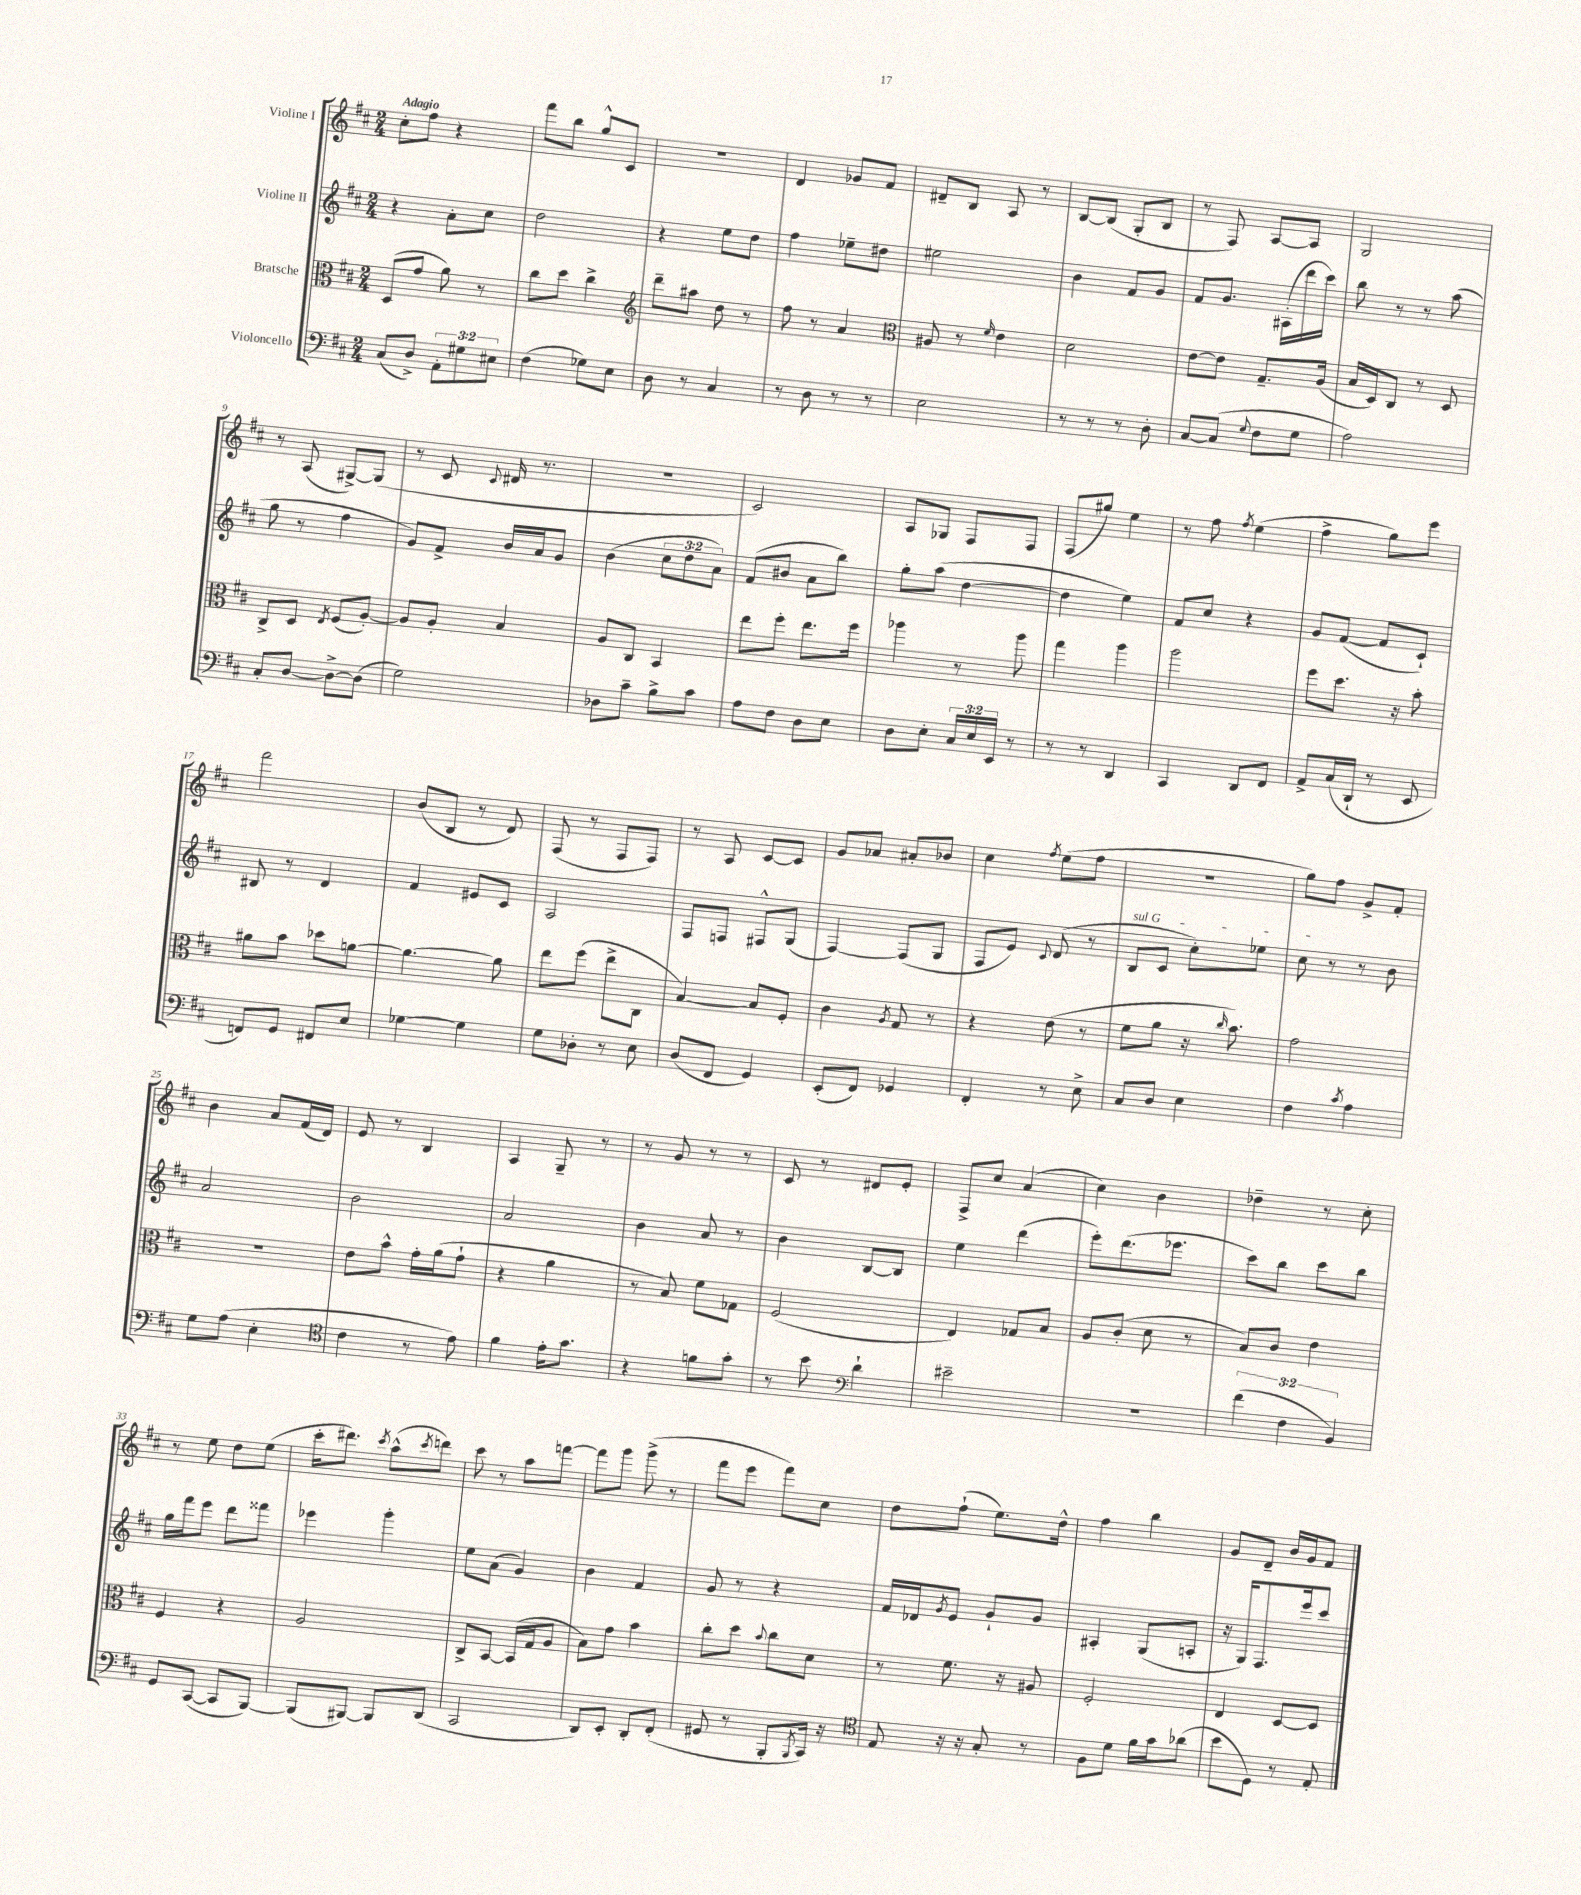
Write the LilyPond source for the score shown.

<<
\new StaffGroup <<
\new Staff = "s0" \with { instrumentName = "Violine I" } {
    \clef treble \key d \major \numericTimeSignature \time 2/4 \tempo "Adagio"
    cis''8-. fis''8 r4 |
    fis'''8 b''8 g''8-^ cis'8 |
    R2 |
    d'4 ges'8 fis'8 |
    dis'8-- b8 a8 r8 |
    b8~ b8( g8-. b8 |
    r8 fis8) a8~ a8 |
    g2 |
    r8 a8( gis8~->) gis8( |
    r8 cis'8 \appoggiatura { cis'8 } dis'16 r8. |
    R2 |
    cis'2) |
    a8 ges8 fis8 fis8 |
    fis8( gis''8) e''4 |
    r8 fis''8 \acciaccatura { fis''8 } e''4( |
    fis''4-> g''8) e'''8 |
    fis'''2 |
    b'8( b8 r8 d'8) |
    fis8( r8 fis8 fis8) |
    r8 a8 cis'8~ cis'8 |
    g'8 aes'8 ais'8-. bes'8 |
    cis''4 \acciaccatura { fis''8 } e''8( fis''8 |
    R2 |
    g''8) fis''8 g'8-> fis'8-. |
    b'4 a'8 fis'16( d'16) |
    e'8 r8 b4 |
    a4 g8-- r8 |
    r8 g'8 r8 r8 |
    cis'8 r8 dis'8 e'8-. |
    fis8-> cis''8 a'4( |
    cis''4) b'4 |
    des''4-- r8 cis''8-. |
    r8 e''8 d''8 e''8( |
    cis'''16-. dis'''8.) \acciaccatura { cis'''8 } a''8-^( \acciaccatura { cis'''8 } d'''8) |
    cis'''8 r8 a''8 f'''8~ |
    f'''8 g'''8 g'''8->( r8 |
    fis'''8 e'''8 fis'''8) cis''8 |
    d''8 fis''8-!( e''8.) d''16-^ |
    fis''4 b''4 |
    g'8 d'8-- b'16 g'16 fis'8 \bar "|." |
}
\new Staff = "s1" \with { instrumentName = "Violine II" } {
    \clef treble \key d \major \numericTimeSignature \time 2/4 \override Staff.TupletNumber.text = #tuplet-number::calc-fraction-text
    r4 a'8-. cis''8 |
    d''2 |
    r4 e''8 d''8 |
    fis''4 ees''8-- dis''8 |
    eis''2 |
    b'4 fis'8 g'8 |
    fis'8 g'8. ais16-.( d'''16 cis'''16) |
    b''8 r8 r8 a''8( |
    g''8 r8 fis''4 |
    g'8) fis'8-> b'16 a'16 g'8 |
    b'4( \tuplet 3/2 { cis''8 d''8 a'8) } |
    fis'8( bis'8 a'8 b''8) |
    g''8-. a''8( d''4~ |
    d''4 e''4) |
    fis'8 cis''8 r4 |
    g'8 fis'8~( fis'8 cis'8-!) |
    bis8 r8 d'4 |
    fis'4 eis'8 cis'8 |
    a2 |
    fis8 f8 fis8-^ g8( |
    fis4~) fis8( g8 |
    fis8 e'8) \appoggiatura { cis'8 } d'8( r8 |
    \once \override TextSpanner.bound-details.left.text = \markup { \italic "sul G" } b8\startTextSpan cis'8 cis''8-.) ees''8 |
    cis''8\stopTextSpan r8 r8 b'8 |
    a'2 |
    b'2 |
    a'2 |
    b'4 a'8 r8 |
    b'4 b8~ b8 |
    e''4 d'''4( |
    e'''8-.) d'''8.( ees'''8. |
    cis'''8) b''8 cis'''8 b''8 |
    g''16 fis'''16 e'''8 d'''8 fisis'''8 |
    ees'''4 g'''4-. |
    e''8 a'8( g'4) |
    b'4 fis'4 |
    g'8 r8 r4 |
    fis'16 des'16 \acciaccatura { g'8 } e'8 g'8-! g'8 |
    ais4-. g8( a8-. |
    r16 g16) fis8. e'''16 cis'''8 \bar "|." |
}
\new Staff = "s2" \with { instrumentName = "Bratsche" } {
    \clef alto \key d \major \numericTimeSignature \time 2/4
    d8( g'8 a'8) r8 |
    cis''8 d''8 cis''4-> |
    \clef treble d'''8-- ais''8 d''8 r8 |
    fis''8 r8 a'4 |
    \clef alto ais8 r8 \grace { fis'16 } e'4 |
    d'2 |
    e'8~ e'8 g8.-- a16( |
    b16 d16) cis8 r8 d8 |
    cis8-> d8 \acciaccatura { e8 } fis8( a8~-.) |
    a8 a8-. b4 |
    a8 cis8 b,4 |
    e''8 fis''8-. e''8. fis''16 |
    aes''4 r8 aes''8 |
    g''4 a''4 |
    a''2 |
    fis''8 d''8. r16 b'8-. |
    ais'8 b'8 des''8 a'8~ |
    a'4.~ a'8 |
    e''8 fis''8( e''8-> cis8 |
    b4~) b8 fis8-. |
    cis'4 \acciaccatura { a8 } g8 r8 |
    r4 e'8( r8 |
    fis'8 a'8 r16 \grace { cis''16 } b'8.) |
    g'2 |
    r2 |
    e'8 b'8-^ g'16-. a'16( g'8-! |
    r4 a'4 |
    r8 b8) fis'8 ges8 |
    fis2( |
    e4) ges8 b8 |
    a8 cis'8-.( d'8 r8 |
    b8) cis'8 e'4 |
    fis4 r4 |
    a2 |
    cis8-> b,8~ b,16( g16 a8 |
    b8) g'8 b'4 |
    cis''8-. d''8 \appoggiatura { b'8 } cis''8 d'8 |
    r8 fis'8. r16 ais8 |
    fis2-. |
    e4 d8~ d8 \bar "|." |
}
\new Staff = "s3" \with { instrumentName = "Violoncello" } {
    \clef bass \key d \major \numericTimeSignature \time 2/4 \override Staff.TupletNumber.text = #tuplet-number::calc-fraction-text
    cis8( d8->) \tuplet 3/2 { a,8-. gis8 eis8 } |
    fis4( ges8) e8 |
    d8 r8 cis4 |
    r8 d8 r8 r8 |
    e2 |
    r8 r8 r8 d8-. |
    cis8~ cis8( \appoggiatura { g8 } fis8 g8 |
    a2) |
    cis8-. d8~ d8~-> d8( |
    g2) |
    des8 cis'8-- b8-> cis'8 |
    a8 fis8 d8 e8 |
    d8 e8-. \tuplet 3/2 { cis16 e16 e,16 } r8 |
    r8 r8 d,4 |
    cis,4 d,8 fis,8 |
    a,8-> cis16( d,16-! r8 e,8 |
    f,8) g,8 fis,8 e8 |
    ges4~ ges4 |
    g8 des8-. r8 e8 |
    d8( fis,8 g,4) |
    e,8-.( fis,8) ges,4 |
    fis,4-. r8 e8-> |
    cis8 d8 e4 |
    fis4 \acciaccatura { cis'8 } a4 |
    g8 a8( e4-. |
    \clef tenor cis'4 r8 e'8) |
    fis'4 e'16-. g'8. |
    r4 f'8 g'8-. |
    r8 b'8 \clef bass d'4-! |
    eis'2-- |
    R2 |
    \tuplet 3/2 { fis'4( fis4 b,4) } |
    g,8 cis,8~( cis,8 b,,8~) |
    b,,8( bis,,8~) bis,,8 d,8( |
    cis,2 |
    d,8) e,8-. d,8-. fis,8-.( |
    gis,8 r8 b,,8-. \acciaccatura { b,,8 } cis,16) r16 |
    \clef tenor e8 r16 r16 g8-. r8 |
    fis8 d'8 fis'16 g'16 aes'8( |
    b'8 d8) r8 e8-. \bar "|." |
}
>>
>>
